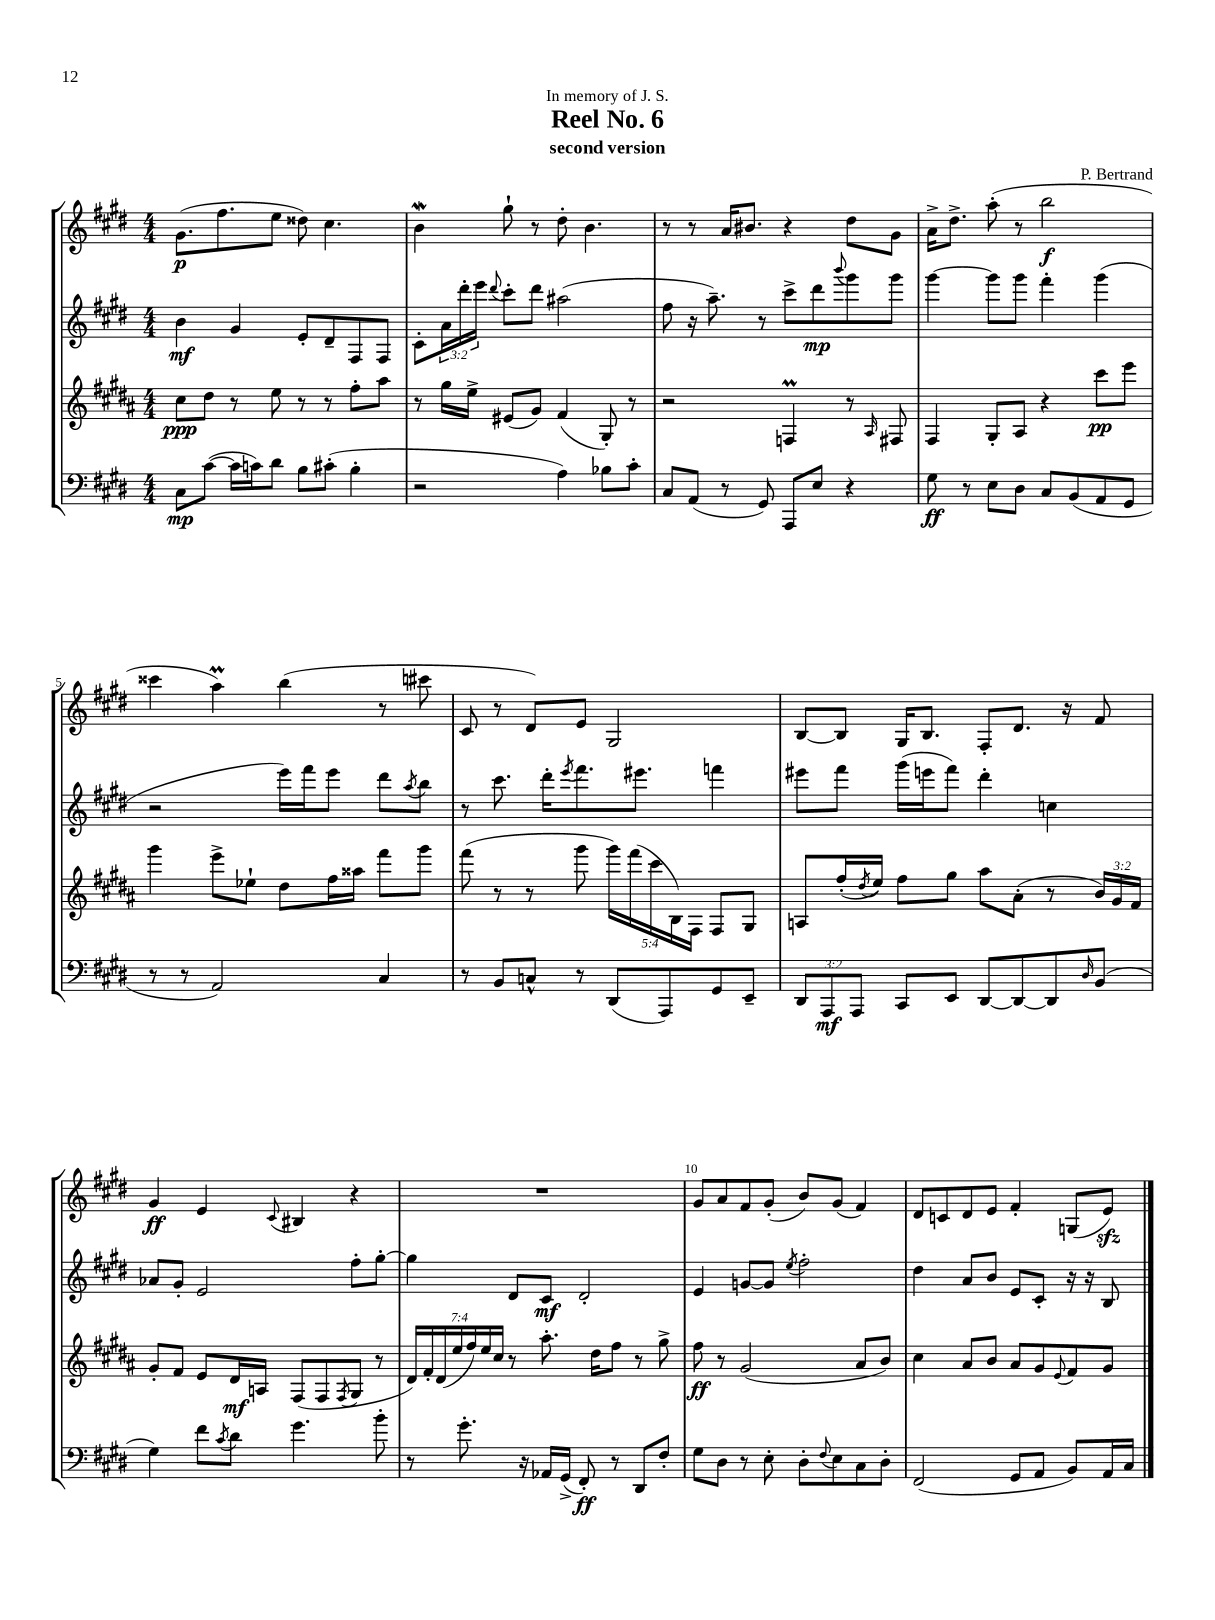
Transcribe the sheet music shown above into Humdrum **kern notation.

**kern	**kern	**kern	**kern
*staff4	*staff3	*staff2	*staff1
*clefF4	*clefG2	*clefG2	*clefG2
*k[f#c#g#d#]	*k[f#c#g#d#a#]	*k[f#c#g#d#]	*k[f#c#g#d#]
*M4/4	*M4/4	*M4/4	*M4/4
8C#	8cc#	4b	(8.g#
([8c#	8dd#	.	.
.	.	.	8.ff#
16c#]	8r	4g#	.
16c)	.	.	.
8d#	8ee	.	8ee
8B	8r	8e'	8dd##)
(8c#'	8r	8d#~	4.cc#
4B'	8ff#'	8F#	.
.	8aa#	8F#	.
=	=	=	=
2r	8r	8c#'	4b
.	16gg#	24a	.
.	.	24ddd#'	.
.	16ee^	.	.
.	.	24eee	.
.	.	8qqddd#	.
.	(8e#	8ccc#'	8gg#`
.	8g#)	8ddd#	8r
4A)	(4f#	(2aa#	8dd#'
.	.	.	4.b
8B-	8G#')	.	.
8c#'	8r	.	.
=	=	=	=
8C#	2r	8ff#	8r
(8AA	.	16r	8r
.	.	8.aa~)	.
8r	.	.	16a
.	.	.	8.b#
8GG#)	.	8r	.
8AAA	4F	8ccc#^	4r
8E	.	8ddd#	.
.	.	8qqbbb	.
4r	8r	8ggg#	8dd#
.	16qqA#	.	.
.	8F#	8ggg#	8g#
=	=	=	=
8G#	4F#	[4ggg#	16a^
.	.	.	8.dd#^
8r	.	.	.
8E	8G#'	8ggg#]	(8aa'
8D#	8A#	8ggg#	8r
8C#	4r	4fff#'	2bb
(8BB	.	.	.
8AA	8ccc#	(4ggg#	.
8GG#	8eee	.	.
=	=	=	=
8r	4ggg#	2r	4ccc##
8r	.	.	.
2AA)	8eee^	.	4aa)
.	8ee-`	.	.
.	8dd#	16eee)	(4bb
.	.	16fff#	.
.	16ff#	8eee	.
.	16aa##	.	.
4C#	8fff#	8ddd#	8r
.	.	8qaa	.
.	8ggg#	8bb	8ccc#
=	=	=	=
8r	(8fff#	8r	8c#
8BB	8r	8.ccc#	8r
8C^^	8r	.	8d#)
.	.	16ddd#'	.
.	.	8qeee	.
8r	8ggg#	8.fff#	8e
(8DD#	20ggg#)	.	2G#
.	(20fff#	.	.
.	.	8.eee#	.
.	20ccc#	.	.
8AAA)	.	.	.
.	20B)	.	.
.	20F#	.	.
8GG#	8F#	4fff	.
8EE~	8G#	.	.
=	=	=	=
12DD#	8A	8eee#	[8B
12AAA	.	.	.
.	(16ff#'	8fff#	8B]
12AAA	.	.	.
.	8qdd#	.	.
.	16ee)	.	.
8CC#	8ff#	(16ggg#	16G#
.	.	16eee	8.B
8EE	8gg#	8fff#)	.
[8DD#	8aa#	4ddd#'	8F#'
8DD#_	(8a#'	.	8.d#
8DD#]	8r	4cc	.
.	.	.	16r
16qqD#	.	.	.
(8BB	24b)	.	8f#
.	24g#	.	.
.	24f#	.	.
=	=	=	=
4G#)	8g#'	8a-	4g#
.	8f#	8g#'	.
8f#	8e	2e	4e
8qc#	.	.	.
8d#	16d#	.	.
.	16A	.	.
.	.	.	8qqc#
4.g#	(8F#	.	4B#
.	8F#	.	.
.	8qF#	.	.
.	8G#	8ff#'	4r
8b'	8r	[8gg#'	.
=	=	=	=
8r	28d#)	4gg#]	1r
.	28f#'	.	.
.	(28d#	.	.
.	28ee	.	.
8.g#'	.	.	.
.	28ff#)	.	.
.	28ee	.	.
.	28cc#	.	.
.	8r	8d#	.
16r	.	.	.
16AA-	8.aa#'	8c#	.
(16GG#^	.	.	.
8FF#')	.	2d#'	.
.	16dd#	.	.
8r	8ff#	.	.
8DD#	8r	.	.
8F#'	8gg#^	.	.
=	=	=	=
8G#	8ff#	4e	8g#
8D#	8r	.	8a
8r	(2g#	[8g	8f#
8E'	.	8g]	(8g#'
.	.	8qee	.
8D#'	.	2ff#'	8b)
8qqF#	.	.	.
8E	.	.	(8g#
8C#	8a#	.	4f#)
8D#'	8b)	.	.
=	=	=	=
(2FF#	4cc#	4dd#	8d#
.	.	.	8c
.	8a#	8a	8d#
.	8b	8b	8e
8GG#	8a#	8e	4f#'
8AA	8g#	8c#'	.
.	8qqe	.	.
8BB)	8f#	16r	(8G
.	.	16r	.
16AA	8g#	8B	8e)
16C#	.	.	.
==	==	==	==
*-	*-	*-	*-
